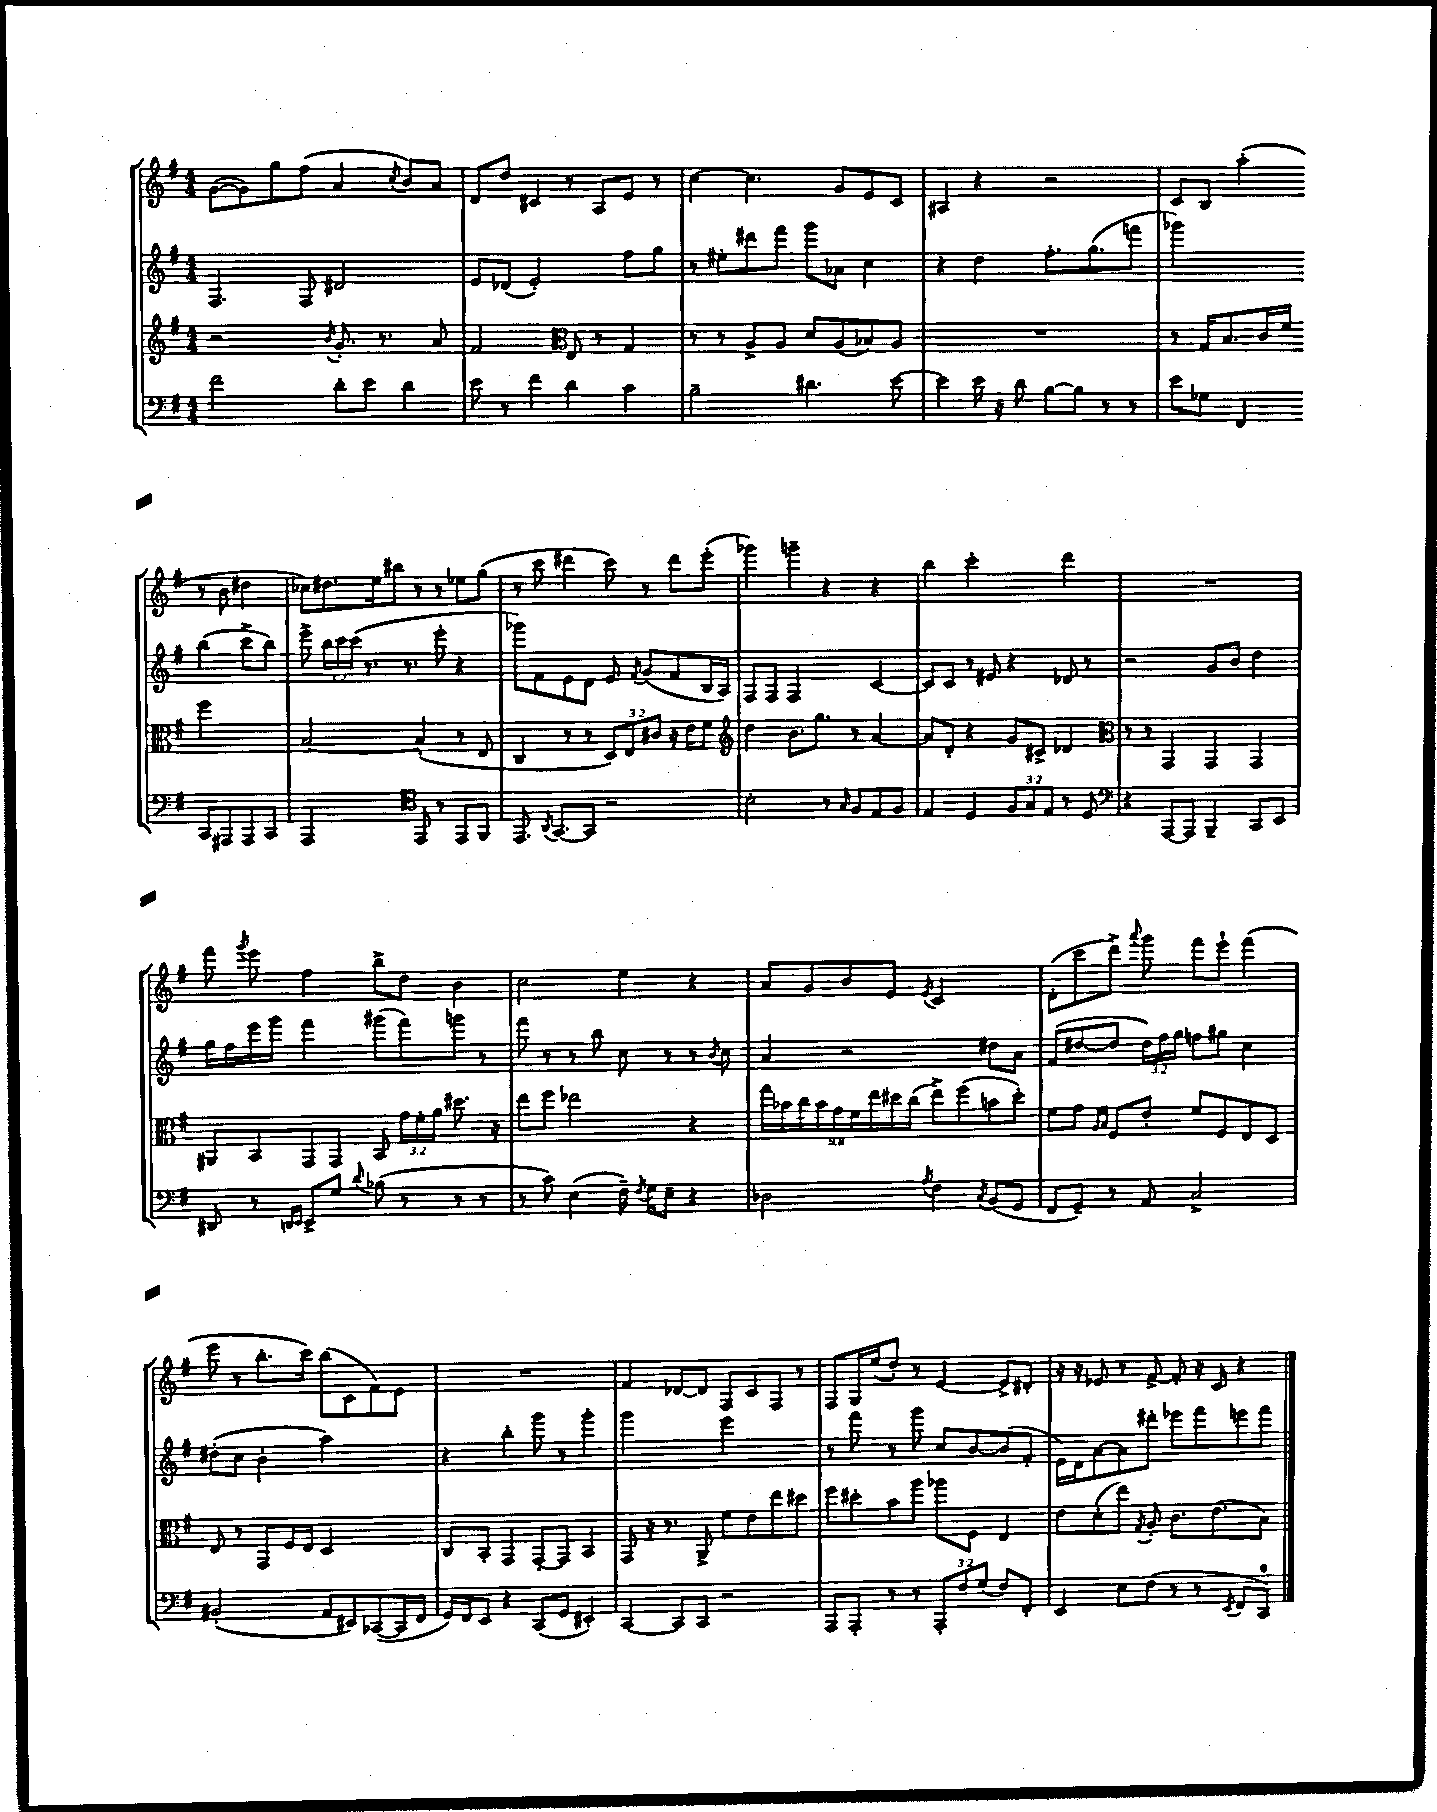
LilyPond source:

<<
\new StaffGroup <<
\new Staff = "s0" {
    \clef treble \key g \major \numericTimeSignature \time 4/4
    \autoBeamOff g'8[~( g'8) g''8 fis''8]( a'4 \acciaccatura { c''8 } b'8[) a'8] |
    d'8[ d''8] cis'4 r8 a8[ e'8] r8 |
    c''4~ c''4. g'8[ e'8 c'8] |
    ais4 r4 r2 |
    c'8[ b8] a''4-.( r8 b'8 dis''4 |
    ces''8[) dis''8. e''16 bis''8] r8 r8 ees''8[ g''8]( |
    r8 c'''8 dis'''4 c'''8) r8 dis'''8[ e'''8]-.( |
    ges'''4) g'''4-- r4 r4 |
    b''4 c'''2-. d'''4 |
    R1 |
    fis'''8 \acciaccatura { g'''8 } e'''8 fis''4 b''8[-> d''8] b'4 |
    c''2 e''4 r4 |
    a'8[ g'8 b'8 e'8] \acciaccatura { e'8 } c'2 |
    d'8[-.( c'''8 d'''8]->) \appoggiatura { a'''8 } g'''8 fis'''8[ e'''8]-! fis'''4( |
    e'''8 r8 b''8.[-. c'''16]) b''8[( c'8 fis'8) e'8] |
    R1 |
    fis'4 des'8[~ des'8] fis8[ c'8 fis8] r8 |
    fis8[ g16 e''16( d''8]-.) r8 e'4~ e'8[-> dis'8]-. |
    r16 r16 ees'8 r8 fis'8~-> fis'8-. r16 c'16 r4 \bar "|." |
}
\new Staff = "s1" {
    \clef treble \key g \major \numericTimeSignature \time 4/4 \override Staff.TupletNumber.text = #tuplet-number::calc-fraction-text
    \autoBeamOff fis4. fis8 dis'2 |
    e'8[ des'8]( e'2-.) fis''8[ g''8] |
    r8 eis''8[-. dis'''8 fis'''8] g'''8[ aes'8] c''4 |
    r4 d''4 fis''8.[-. g''8.( f'''8] |
    ges'''2) b''4( c'''8[-> b''8]) |
    e'''8-> \tuplet 3/2 { b''16[ c'''16 c'''16]( } r8. r8. e'''8-. r4 |
    ges'''8[) fis'8 e'8 d'8] e'8 \acciaccatura { fis'8 } g'8[( fis'8 b16 a16]) |
    fis8[ fis8] fis2 c'4~ |
    c'8[ c'8] r8 eis'8 r4 des'8 r8 |
    r2 g'8[ b'8] d''4 |
    g''16[ fis''16 e'''16 g'''16] fis'''4 gis'''8[( fis'''8) g'''8] r8 |
    fis'''8 r8 r8 b''8 c''8 r8 r8 \acciaccatura { b'8 } c''8 |
    a'4 r2 dis''8[ a'8] |
    fis'8[( dis''8~ dis''8] \tuplet 3/2 { dis''16[) fis''16 g''16] } f''8[ gis''8] c''4 |
    dis''8[-.( c''8] b'4-. a''2) |
    r4 b''4-. g'''8 r8 g'''4-. |
    g'''2 e'''2 |
    r8 fis'''8 r8 g'''8 c''8[ b'8~ b'8( fis'8]-. |
    e'16[) d'16 a'8~ a'8 dis'''8]-. ees'''8[ fis'''8 e'''8 fis'''8] \bar "|." |
}
\new Staff = "s2" {
    \clef treble \key g \major \numericTimeSignature \time 4/4 \override Staff.TupletNumber.text = #tuplet-number::calc-fraction-text
    \autoBeamOff r2 \acciaccatura { b'8 } g'8.-. r8. a'8 |
    fis'2 \clef alto e8 r8 g4 |
    r8 r8 a8[-> a8] d'8[ a8( bes8) a8] |
    R1 |
    r8 g16[ b8. c'16 fis'16] fis''2 |
    b2~ b4-.( r8 e8 |
    c4 r8 r8 \tuplet 3/2 { d8[) e8 cis'8] } r16 e'16[ fis'8] |
    \clef treble d''4 b'8.[ g''8.] r8 a'4~ |
    a'8[ d'8]-. r4 g'8[ cis'8]-> des'4 |
    \clef alto r8 r8 g,4 g,4 g,4 |
    ais,8[ b,8 g,8 g,8] b,8 \tuplet 3/2 { g'16[ fis'16-. a'16] } dis''8. r16 |
    e''8[ fis''8] ees''2 r4 |
    \tuplet 9/8 { g''16[ bes'16 c''16 bes'16 g'16 fis'16 e''16 dis''16 c''16]( } e''8[->) fis''8( b'8 dis''8]-.) |
    fis'8[ g'8] \grace { a16[ b16] } fis8[ e'8]-. fis'8[ fis8 e8 d8] |
    e8 r8 g,8[ fis16 e16] d2 |
    c8[ b,8]-. g,4 g,8[~-. g,8] b,4 |
    g,8 r16 r8. a,8-> fis'8[ e'8 e''8 dis''8] |
    fis''8[ dis''8-. b'8 a''8] aes''8[ fis8] e4 |
    e'8[ d'8-.( e''8]) \acciaccatura { g8 } a8-. c'8.[ e'8.( b8]) \bar "|." |
}
\new Staff = "s3" {
    \clef bass \key g \major \numericTimeSignature \time 4/4 \override Staff.TupletNumber.text = #tuplet-number::calc-fraction-text
    \autoBeamOff fis'2 d'8[-. e'8] d'4 |
    e'8 r8 fis'4 d'4 c'4 |
    b2-- dis'4. e'8~ |
    e'4 e'16 r16 d'8 b8[~ b8] r8 r8 |
    e'8[ ges8] fis,4 c,8[ ais,,8 ais,,8 c,8] |
    a,,2 \clef tenor e,8 r8 e,8[ fis,8] |
    e,8. \acciaccatura { a,8 } g,8.[~ g,8] r2 |
    b2-. r8 \grace { g16 } fis8[ e8 fis8] |
    e4 d4 \tuplet 3/2 { fis8[ g8 e8] } r8 d8 |
    \clef bass r4 a,,8[~ a,,8] b,,4-- c,8[ e,8] |
    dis,8 r8 \grace { d,16[ e,16] } e,8[-> g8] \appoggiatura { d'8 } bes8( r8 r8 r8 |
    r8 c'8) e4( fis16--) \acciaccatura { fis8 } g16[ e8]-- r4 |
    des2 \acciaccatura { a8 } fis4 \acciaccatura { c8 } b,8[( g,8] |
    fis,8[ g,8]--) r8 a,8 c2-> |
    bis,2-.( a,8[ eis,8) ces,8~( ces,16 fis,16] |
    g,16[) fis,16 e,8] r4 c,8[( g,8] eis,4-.) |
    c,4~ c,8[ c,8] r2 |
    a,,8[ a,,8]-. r8 r8 \tuplet 3/2 { a,,8[-. fis8 g8]( } fis8[) fis,8]-. |
    e,4 e8[ fis8]( r8 r8 \acciaccatura { e,8 } fis,8[ c,8]-0) \bar "|." |
}
>>
>>
\layout { \context { \Score \remove "Bar_number_engraver" } }
